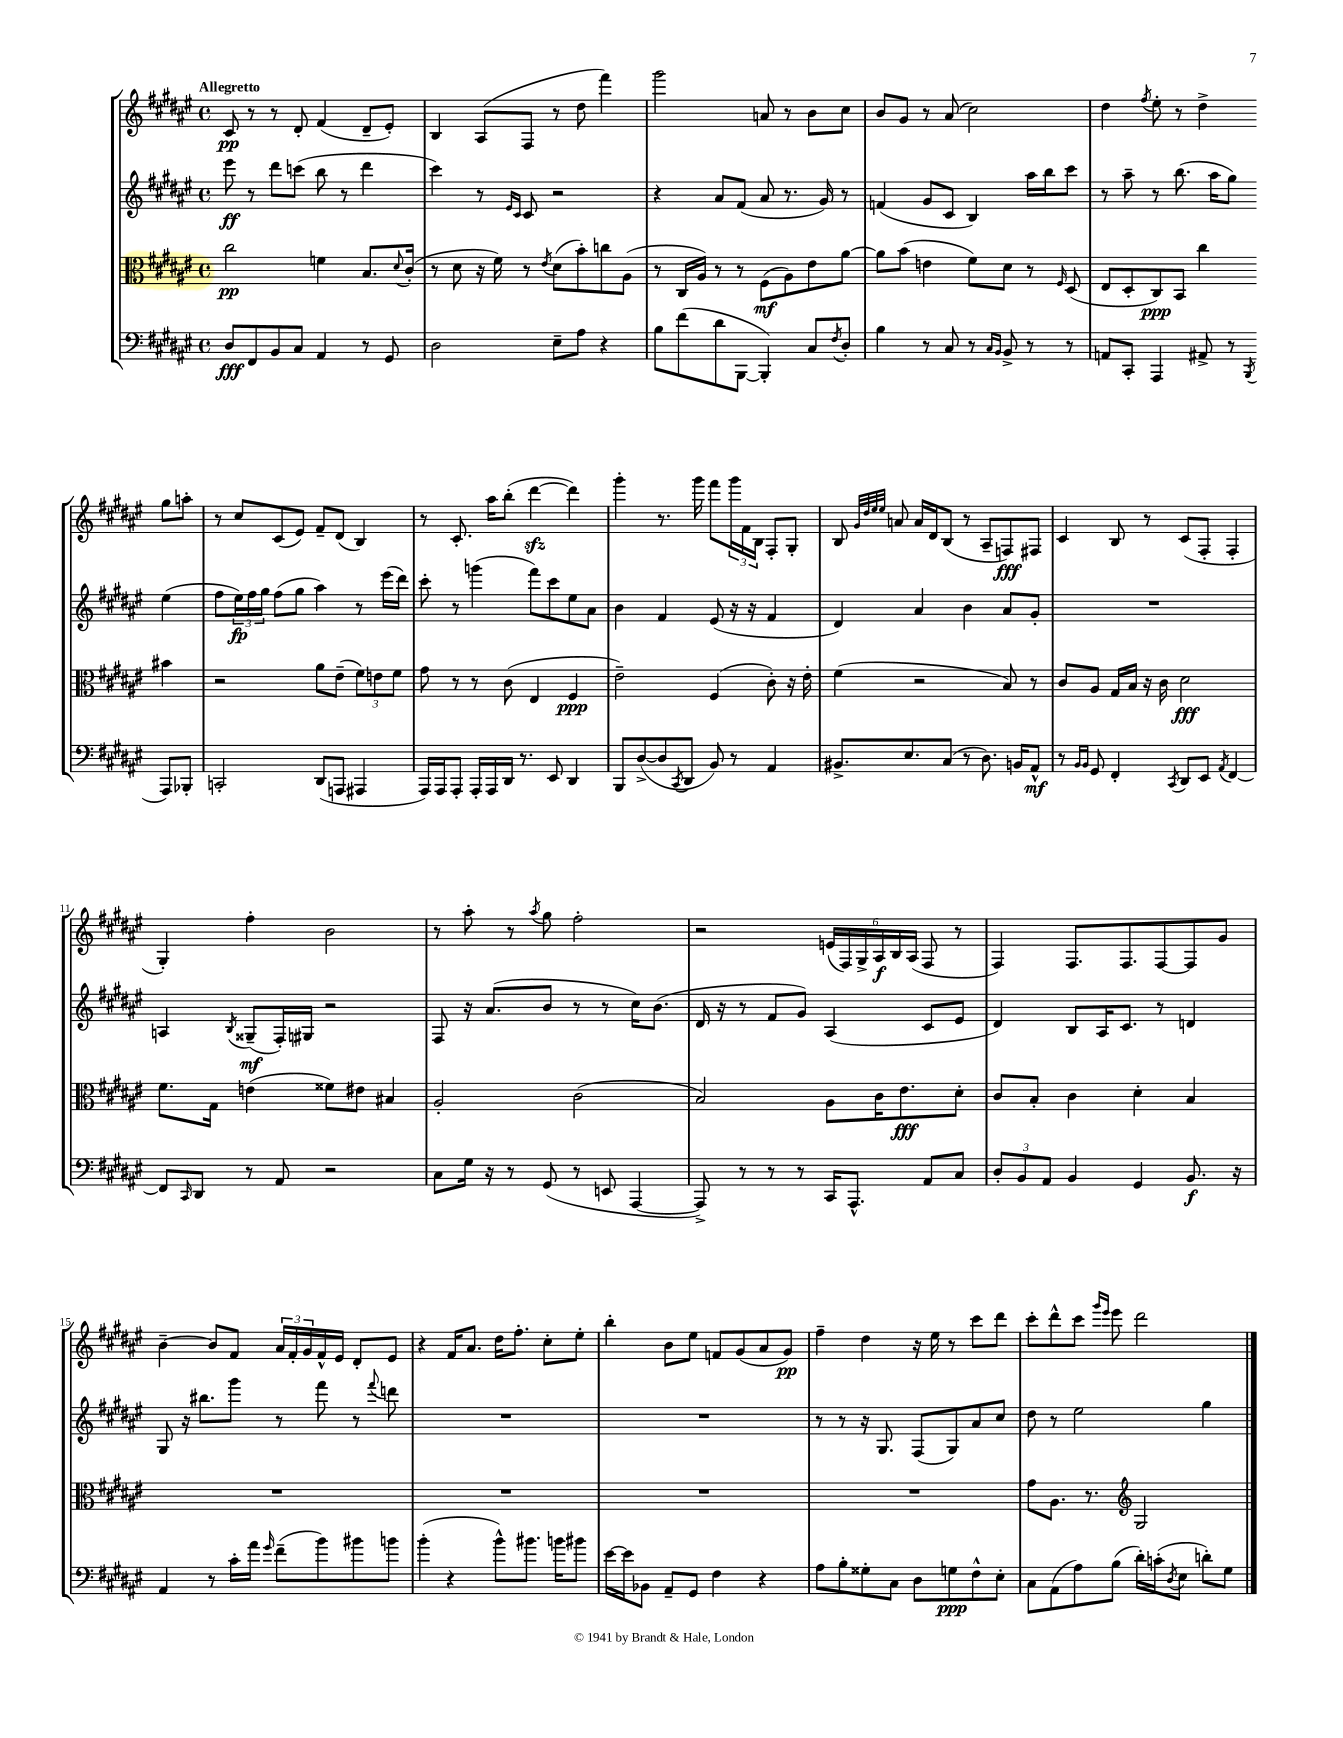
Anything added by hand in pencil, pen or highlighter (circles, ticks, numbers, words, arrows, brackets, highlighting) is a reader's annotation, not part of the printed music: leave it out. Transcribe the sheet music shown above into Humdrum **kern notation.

**kern	**kern	**kern	**kern
*staff4	*staff3	*staff2	*staff1
*clefF4	*clefC3	*clefG2	*clefG2
*k[f#c#g#d#a#e#]	*k[f#c#g#d#a#e#]	*k[f#c#g#d#a#e#]	*k[f#c#g#d#a#e#]
*M4/4	*M4/4	*M4/4	*M4/4
*met(c)	*met(c)	*met(c)	*met(c)
8D#	2cc#	8eee#	8c#
8FF#	.	8r	8r
8BB	.	8ddd#	8r
8C#	.	(8ccc	8d#'
4AA#	4f	8bb	(4f#
.	.	8r	.
8r	8.B	4ddd#	8d#~
8GG#	.	.	8e#')
.	8qqd#	.	.
.	(16c#'	.	.
=	=	=	=
2D#	8r	4ccc#)	4B
.	8d#	.	.
.	16r	8r	(8A#
.	16f#)	.	.
.	.	16qqe#	.
.	.	16qqc#	.
.	8r	8c#	8F#
.	8qe#	.	.
8E#~	(8d#	2r	8r
8A#	8b')	.	8dd#
4r	8cc	.	4fff#)
.	(8A#	.	.
=	=	=	=
8B	8r	4r	2ggg#
(8f#	16C#	.	.
.	16A#)	.	.
8d#	8r	8a#	.
[8BBB	8r	(8f#	.
4BBB'])	(8F#	8a#	8a
.	8A#)	8.r	8r
8C#	8e#	.	8b
.	.	16g#)	.
8qF#	.	.	.
8D#'	[8a#	8r	8cc#
=	=	=	=
4B	8a#]	(4f	8b
.	(8b	.	8g#
8r	4e	8g#	8r
8C#	.	8c#	(8a#
8r	8f#)	4B)	2cc#)
16qqC#	.	.	.
16qqBB	.	.	.
8BB^	8d#	.	.
8r	8r	16aa#	.
.	.	16bb	.
.	16qqF#	.	.
8r	(8D#	8ccc#	.
=	=	=	=
8AA	8E#	8r	4dd#
8CC#'	8D#'	8aa#~	.
.	.	.	8qff#
4AAA#	8C#)	8r	8ee#'
.	8BB	(8.bb	8r
8AA#^	4cc#	.	4dd#^
.	.	16aa#	.
8r	.	8gg#)	.
8qBBB	.	.	.
8AAA#	4b#	(4ee#	8gg#
8BBB-'	.	.	8aa'
=	=	=	=
2CC'	2r	8ff#	8r
.	.	24ee#)	8cc#
.	.	24ff#	.
.	.	24gg#	.
.	.	(8ff#	(8c#
.	.	8gg#	8e#)
(8DD#	8a#	4aa#)	8f#~
8AAA	(8e#~	.	(8d#
4AAA#	12f#)	8r	4B)
.	12e	.	.
.	.	(16eee#	.
.	12f#	.	.
.	.	16ddd#)	.
=	=	=	=
16AAA#)	8g#	8ccc#'	8r
16AAA#	.	.	.
8AAA#'	8r	8r	8.c#'
16AAA#'	8r	(4ggg	.
16AAA#	.	.	16aa#
16DD#	(8c#	.	(8bb'
8.r	.	.	.
.	4E#	8fff#)	[4ddd#
8EE#	.	8ccc#	.
4DD#	4F#	8ee#	4ddd#])
.	.	8a#	.
=	=	=	=
8BBB	2e#~)	4b	4ggg#'
([8D#^	.	.	.
8D#]	.	4f#	8.r
8qCC#	.	.	.
8DD#	.	.	.
.	.	.	16ggg#
8BB)	(4F#	(8e#	8fff#
8r	.	16r	24ggg#
.	.	.	24f#
.	.	16r	.
.	.	.	24B
4AA#	8c#')	4f#	8F#'
.	16r	.	8G#'
.	16e#'	.	.
=	=	=	=
8.BB#^	(4f#	4d#)	8B
.	.	.	32qqg#
.	.	.	32qqdd#
.	.	.	32qqee#
.	.	.	32qqee#
.	.	.	8a
8.E#	.	.	.
.	2r	4a#	16a
.	.	.	16d#
(8C#	.	.	(8B
8r	.	4b	8r
8.D#)	.	.	8A#~
.	8B)	8a#	8F)
16BB	.	.	.
8AA#^^	8r	8g#'	8F#
=	=	=	=
8r	8c#	1r	4c#
16qqBB	.	.	.
16qqBB	.	.	.
8GG#	8A#	.	.
4FF#'	16G#	.	8B
.	16B	.	.
.	16r	.	8r
.	16c#	.	.
8qCC#	.	.	.
8DD#	2d#	.	(8c#
8EE#	.	.	8F#'
8qAA#	.	.	.
[4FF#	.	.	4F#'
=	=	=	=
8FF#]	8.f#	4A	4G#')
16qqCC#	.	.	.
8DD#	.	.	.
.	16G#	.	.
.	.	8qB	.
8r	(4e	(8G##~	4ff#'
8AA#	.	16F#')	.
.	.	16G#	.
2r	8f##)	2r	2b
.	8e#	.	.
.	4B#	.	.
=	=	=	=
8C#	2A#'	8F#	8r
16G#	.	16r	8aa#'
16r	.	(8.a#	.
8r	.	.	8r
.	.	.	8qaa#
(8GG#	.	8b	8gg#
8r	(2c#	8r	2ff#'
8EE	.	8r	.
[4AAA#	.	16cc#)	.
.	.	(8.b	.
=	=	=	=
8AAA#^])	2B)	16d#	2r
.	.	16r	.
8r	.	8r	.
8r	.	8f#	.
8r	.	8g#)	.
16CC#	8A#	(4A#	(24e
.	.	.	24F#)
8.AAA#^^	.	.	.
.	.	.	24G#^
.	16c#	.	24A#
.	.	.	24B
.	8.e#	.	.
.	.	.	(24A#
8AA#	.	8c#	8F#
8C#	8d#'	8e#	8r
=	=	=	=
12D#'	8c#	4d#)	4F#)
12BB	.	.	.
.	8B'	.	.
12AA#	.	.	.
4BB	4c#	8B	8.F#
.	.	16A#	.
.	.	8.c#	8.F#
4GG#	4d#'	.	.
.	.	8r	[8F#
8.BB	4B	4d	8F#]
.	.	.	8g#
16r	.	.	.
=	=	=	=
4AA#	1r	8G#	[4b~
.	.	16r	.
.	.	8.bb#	.
8r	.	.	8b]
16c#'	.	8ggg#	8f#
16a#	.	.	.
16qqg#	.	.	.
(8f#~	.	8r	24a#
.	.	.	24f#'
.	.	.	24g#
8b)	.	8fff#	16f#^^
.	.	.	16e#
8b#	.	8r	8d#'
.	.	8qqfff#	.
8b	.	8ddd	8e#
=	=	=	=
(4b'	1r	1r	4r
4r	.	.	16f#
.	.	.	8.a#
8b^^)	.	.	16dd#
.	.	.	8.ff#'
8.b#	.	.	.
.	.	.	8cc#'
16b	.	.	.
8b#	.	.	8ee#'
=	=	=	=
[16e#	1r	1r	4bb'
16e#]	.	.	.
8BB-	.	.	.
8AA#~	.	.	8b
8GG#	.	.	8ee#
4F#	.	.	8f
.	.	.	(8g#
4r	.	.	8a#
.	.	.	8g#)
=	=	=	=
8A#	1r	8r	4ff#~
8B'	.	8r	.
8G##'	.	16r	4dd#
.	.	8.G#	.
8C#	.	.	.
8D#	.	(8F#	16r
.	.	.	16ee#
8G	.	8G#)	8r
8F#^^	.	8a#	8ccc#
8E#'	.	8cc#	8ddd#
=	=	=	=
8C#	8g#	8dd#	8ccc#'
(8AA#	8.A#	8r	8ddd#^^
8A#)	.	2ee#	8ccc#
.	8.r	.	.
.	.	.	16qqggg#
.	.	.	16qqeee#
(8B	.	.	8eee#
*	*clefG2	*	*
16d#')	2G#	.	2ddd#
(16c'	.	.	.
8qD#	.	.	.
8E#	.	.	.
8d')	.	4gg#	.
8G#	.	.	.
==	==	==	==
*-	*-	*-	*-
